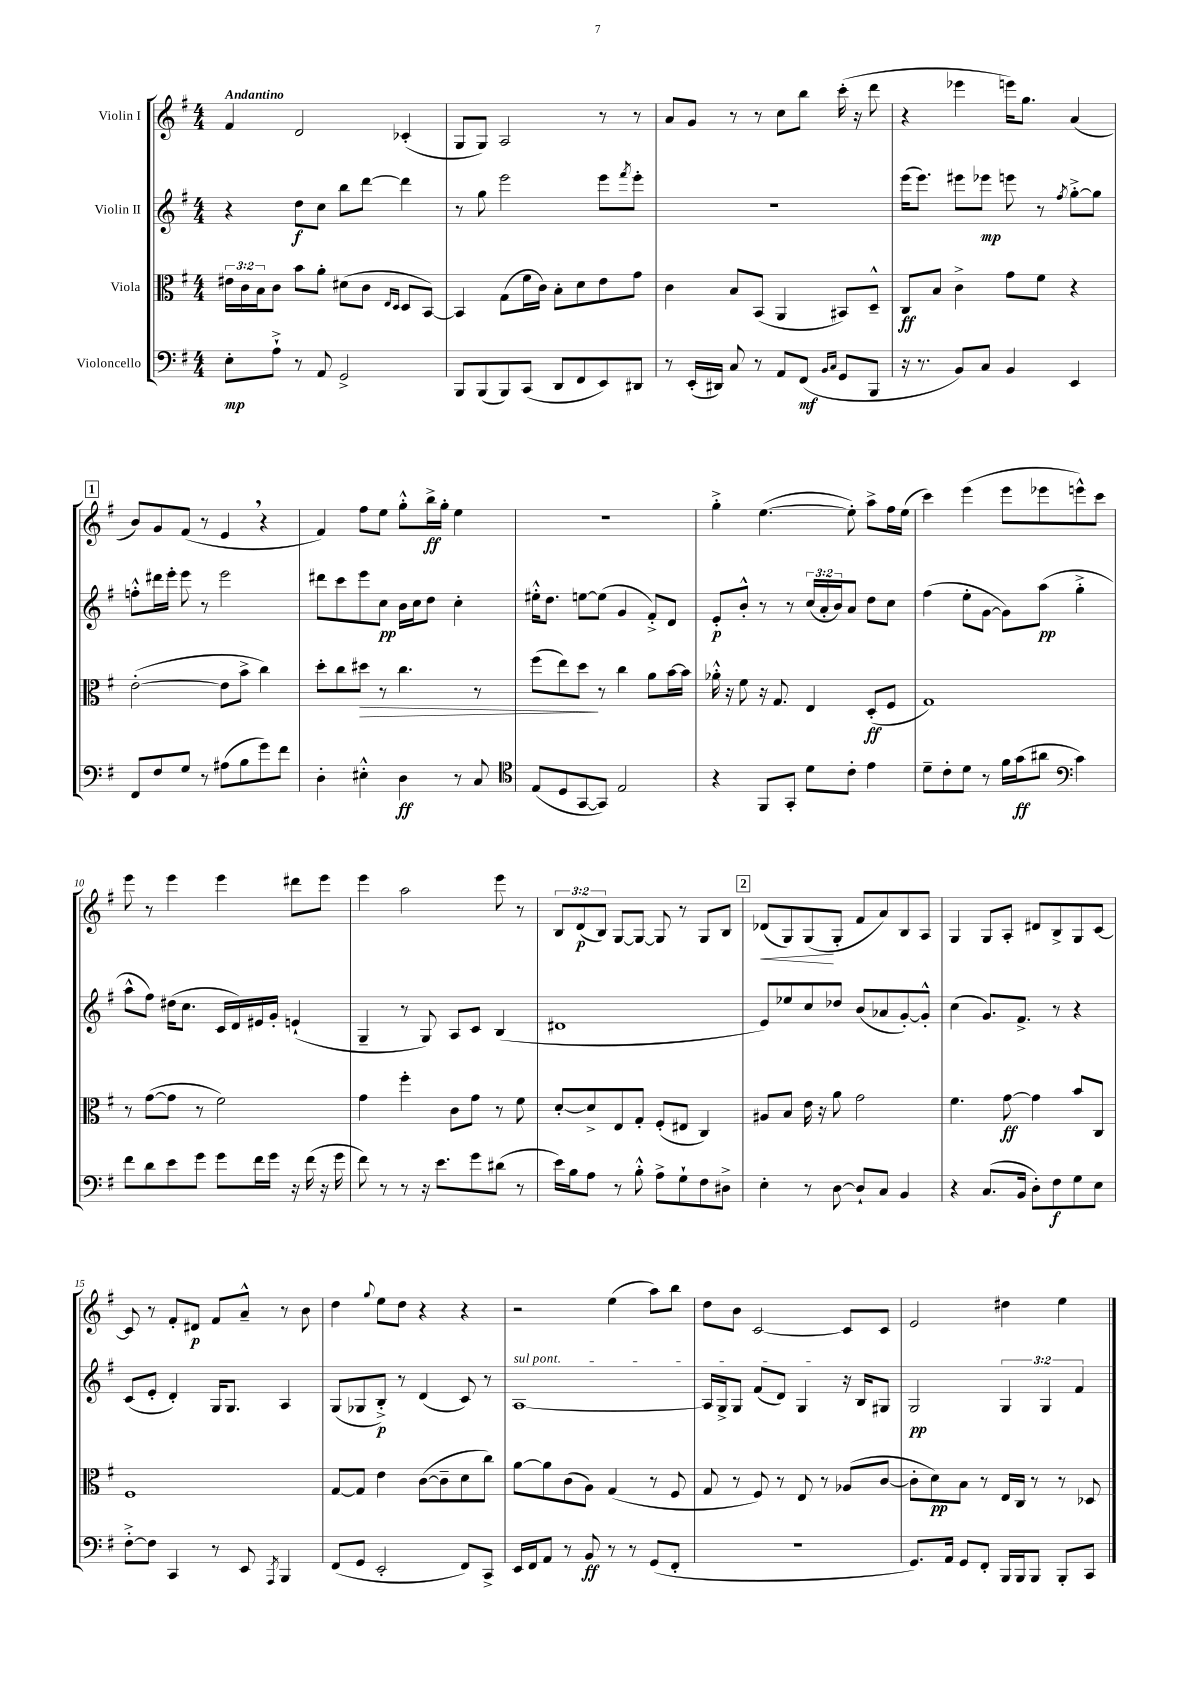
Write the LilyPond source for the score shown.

<<
\new StaffGroup <<
\new Staff = "s0" \with { instrumentName = "Violin I" } {
    \clef treble \key g \major \numericTimeSignature \time 4/4 \override Staff.TupletNumber.text = #tuplet-number::calc-fraction-text \tempo "Andantino"
    fis'4 d'2 ces'4-.( |
    g8 g8) a2 r8 r8 |
    a'8 g'8 r8 r8 c''8 b''8 c'''16-.( r16 d'''8 |
    r4 ees'''4 e'''16) g''8. a'4( |
    \mark \markup { \box "1" } b'8) g'8 fis'8( r8 e'4 \breathe r4 |
    fis'4) fis''8 e''8 g''8-.-^ b''16->\ff g''16-. e''4 |
    R1 |
    g''4-.-> e''4.~( e''8-.) a''8-> fis''16 e''16( |
    c'''4) e'''4( e'''8 ees'''8 e'''8-^) c'''8 |
    e'''8 r8 e'''4 e'''4 dis'''8 e'''8 |
    e'''4 a''2 e'''8 r8 |
    \tuplet 3/2 { b8 d'8\p( b8) } g8~ g8~ g8 r8 g8 b8 |
    \mark \markup { \box "2" } des'8\<( g8) g8\!( g8-. fis'8 a'8) b8 a8 |
    g4 g8 a8-. dis'8 b8-> g8 c'8~ |
    c'8 r8 fis'8-. dis'8\p fis'8 a'8---^ r8 b'8 |
    d''4 \appoggiatura { g''8 } e''8 d''8 r4 r4 |
    r2 e''4( a''8) b''8 |
    d''8 b'8 c'2~ c'8 c'8 |
    e'2 dis''4 e''4 \bar "|." |
}
\new Staff = "s1" \with { instrumentName = "Violin II" } {
    \clef treble \key g \major \numericTimeSignature \time 4/4 \override Staff.TupletNumber.text = #tuplet-number::calc-fraction-text
    r4 d''8\f c''8 b''8 d'''8~ d'''4 |
    r8 g''8 e'''2 e'''8 \acciaccatura { fis'''8 } e'''8-. |
    R1 |
    e'''16( e'''8.) eis'''8 ees'''8\mp e'''8 r8 \acciaccatura { fis''8 } g''8~-.-> g''8 |
    \mark \markup { \box "1" } f''8-.-^ dis'''16 e'''16-. e'''8 r8 e'''2 |
    dis'''8 c'''8 e'''8 c''8\pp b'16 c''16 d''8 c''4-. |
    eis''16-.-^ d''8. e''8~ e''8( g'4 fis'8-.->) d'8 |
    e'8-.\p b'8-.-^ r8 r8 \tuplet 3/2 { c''16( a'16-. b'16) } a'8 d''8 c''8 |
    fis''4( e''8-. g'8~ g'8) a''8\pp( g''4-.-> |
    a''8-^ fis''8) dis''16( c''8. c'16 d'16) eis'16 g'16-. e'4-!( |
    g4-- r8 g8) a8 c'8 b4( |
    dis'1 |
    \mark \markup { \box "2" } e'8) ees''8 c''8 des''8 b'8( aes'8 g'8~-.) g'8-.-^ |
    c''4( g'8.) fis'8.-> r8 r4 |
    c'8( e'8-. d'4-.) g16 g8. a4 |
    g8( ges8 b8-.->\p) r8 d'4( c'8) r8 |
    \once \override TextSpanner.bound-details.left.text = \markup { \italic "sul pont." } a1~\startTextSpan |
    a16 g16-> g8 fis'8( d'8) g4\stopTextSpan r16 b16 gis8 |
    g2\pp \tuplet 3/2 { g4 g4 fis'4 } \bar "|." |
}
\new Staff = "s2" \with { instrumentName = "Viola" } {
    \clef alto \key g \major \numericTimeSignature \time 4/4 \override Staff.TupletNumber.text = #tuplet-number::calc-fraction-text
    \tuplet 3/2 { eis'16 c'16 b16 } c'8 b'8 a'8-. dis'8( c'8 \grace { e16 d16 } d8 b,8~) |
    b,4 g8( fis'16 c'16) b8-. d'8 e'8 g'8 |
    c'4 b8 b,8( a,4 bis,8) d8---^ |
    c8\ff b8 c'4-> g'8 fis'8 r4 |
    \mark \markup { \box "1" } e'2~-.( e'8 b'8-> c''4) |
    d''8-. c''8 dis''8\> r8 c''4. r8 |
    fis''8( e''8) d''8\! r8 c''4 a'8 b'16~ b'16 |
    aes'16-.-^ r16 fis'8 r16 g8. e4 d8-.\ff( fis8 |
    g1) |
    r8 g'8~( g'8 r8 fis'2) |
    g'4 fis''4-. c'8 g'8 r8 fis'8 |
    d'8~-. d'8-> e8 g8-. fis8-.( eis8 c4) |
    \mark \markup { \box "2" } ais8 b8 e'16 r16 a'8 g'2 |
    fis'4. g'8~\ff g'4 b'8 c8 |
    fis1 |
    g8~ g8 e'4 c'8~( c'8-- d'8 c''8) |
    a'8~ a'8 c'8( a8) g4( r8 fis8 |
    g8 r8 fis8) r8 e8 r8 aes8( c'8~ |
    c'8-. d'8\pp) b8 r8 e16 c16 r8 r8 des8 \bar "|." |
}
\new Staff = "s3" \with { instrumentName = "Violoncello" } {
    \clef bass \key g \major \numericTimeSignature \time 4/4
    e8-.\mp a8-!-> r8 a,8 g,2-> |
    b,,8 b,,8( b,,8) c,8( d,8 fis,8 e,8) dis,8 |
    r8 e,16-.( dis,16) c8 r8 a,8 fis,8\mf( \grace { b,16 c16 } g,8 b,,8 |
    r16 r8. b,8) c8 b,4 e,4 |
    \mark \markup { \box "1" } fis,8 fis8 g8 r8 ais8( b8 g'8) fis'8 |
    d4-. eis4-.-^ d4\ff r8 c8 |
    \clef tenor e8( d8 g,8~ g,8) e2 |
    r4 fis,8 g,8-. d'8 c'8-. e'4 |
    d'8-- c'8-. d'8 r8 fis'16 g'16\ff( ais'8 \clef bass c'4) |
    fis'8 d'8 e'8 g'8 g'8 fis'16 g'16 r16 fis'16( r16 g'16 |
    fis'8) r8 r8 r16 e'8. g'8 dis'8( r8 |
    e'16) b16 a8 r8 b8-.-^ a8-> g8-! fis8 dis8-> |
    \mark \markup { \box "2" } e4-. r8 d8~ d8-! c8 b,4 |
    r4 c8.( b,16 d8-.) fis8\f g8 e8 |
    fis8~-.-> fis8 c,4 r8 e,8 \acciaccatura { a,,8 } b,,4 |
    fis,8( g,8 e,2-. fis,8) c,8-> |
    e,16 fis,16 a,8 r8 b,8\ff r8 r8 g,8( fis,8-. |
    R1 |
    g,8.) a,16 g,8 fis,8-. b,,16 b,,16 b,,8 b,,8-. c,8 \bar "|." |
}
>>
>>
